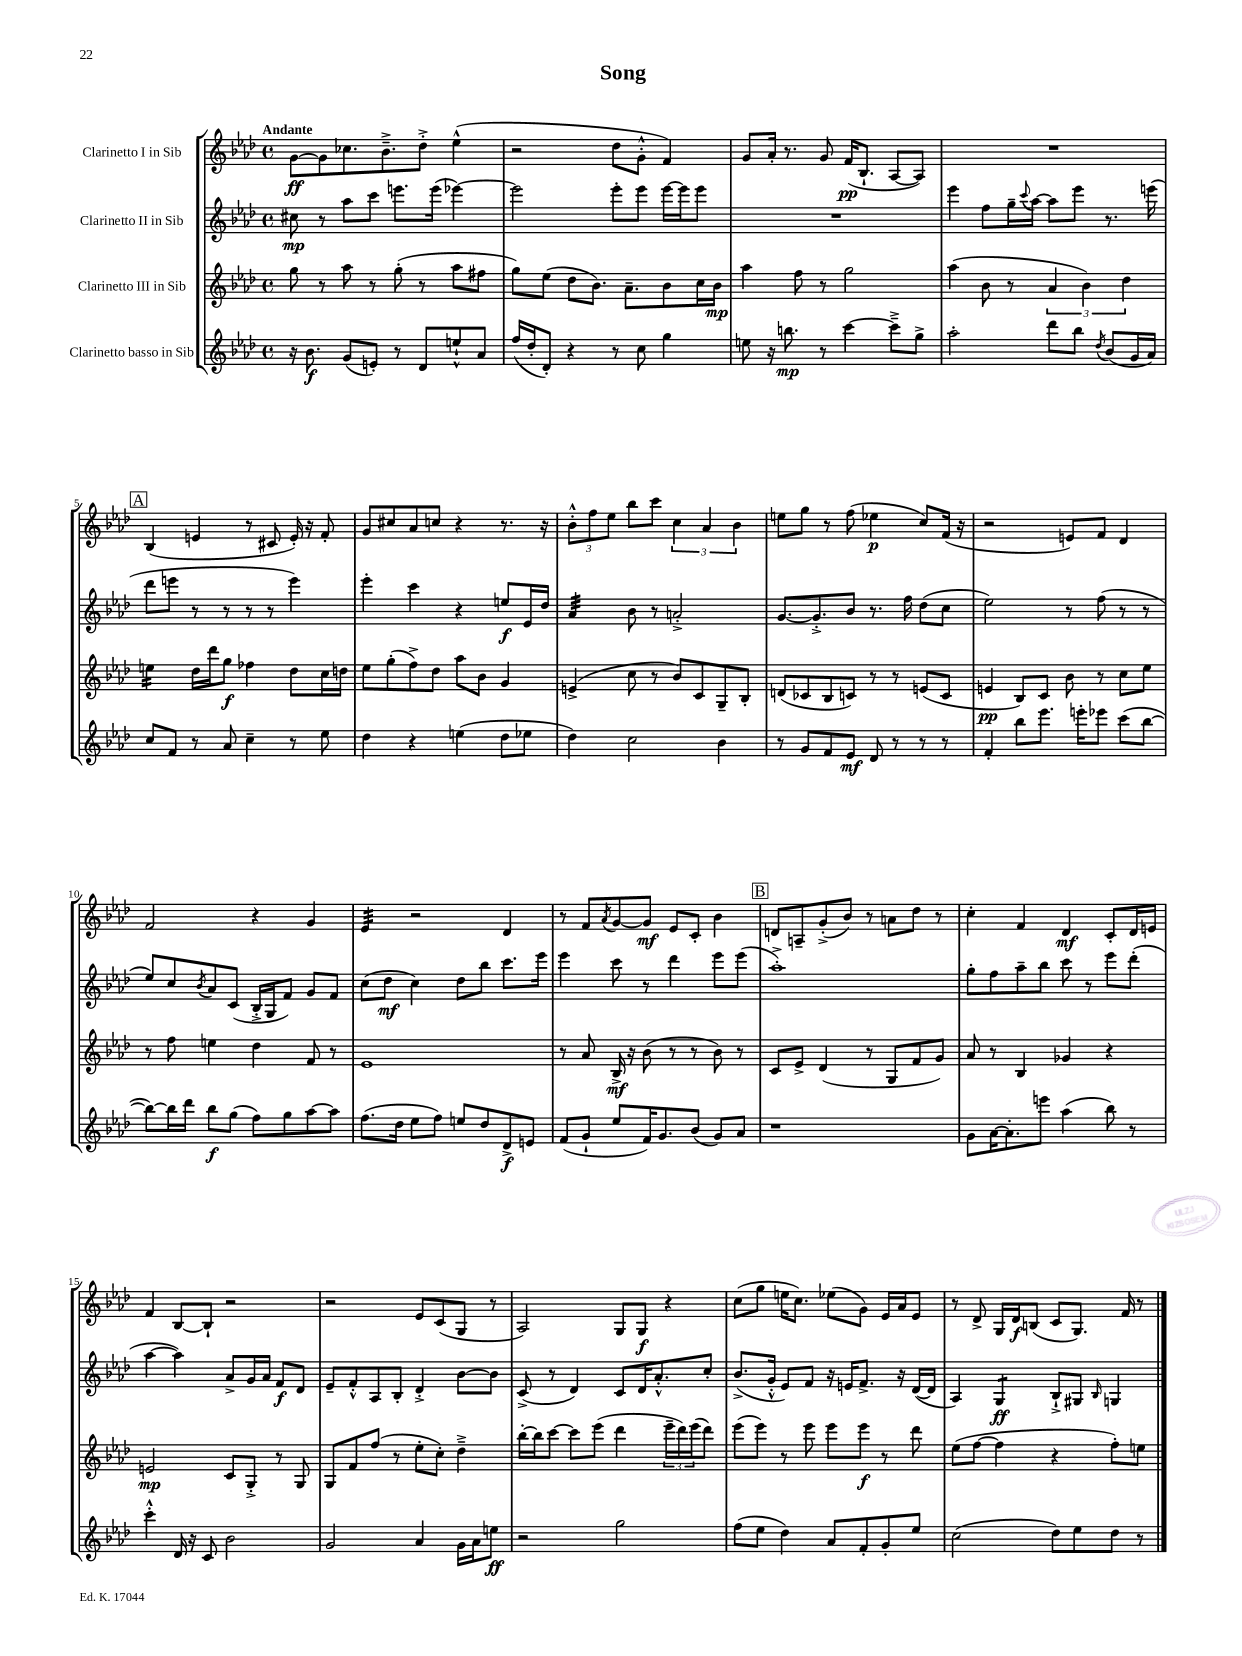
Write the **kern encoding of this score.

**kern	**kern	**kern	**kern
*staff4	*staff3	*staff2	*staff1
*clefG2	*clefG2	*clefG2	*clefG2
*k[b-e-a-d-]	*k[b-e-a-d-]	*k[b-e-a-d-]	*k[b-e-a-d-]
*M4/4	*M4/4	*M4/4	*M4/4
*met(c)	*met(c)	*met(c)	*met(c)
16r	8gg	8cc#	[8g
8.b-	.	.	.
.	8r	8r	8g]
(8g	8aa-	8aa-	8.cc-
8e')	8r	8ccc	.
.	.	.	8.b-~^
8r	(8gg'	8.eee	.
8d-	8r	.	8dd-'^
.	.	(16eee	.
8ee`^^	8aa-	[4eee-)	(4ee-^^
8a-	8ff#	.	.
=	=	=	=
(16ff	8gg)	2eee-]	2r
16dd-'	.	.	.
8d-')	(8ee-	.	.
4r	8dd-	.	.
.	8.b-)	.	.
8r	.	8eee-'	8dd-
.	8.a-~	.	.
8cc	.	8eee-	8g'^^
4gg	8b-	[16eee-	4f)
.	.	16eee-]	.
.	16cc	8eee-	.
.	16b-	.	.
=	=	=	=
8ee	4aa-	1r	8g
16r	.	.	16a-'
8.bb	.	.	8.r
.	8ff	.	.
8r	8r	.	8g
[4ccc	2gg	.	(16f
.	.	.	8.B-`
8ccc~^]	.	.	[8A-
8gg^	.	.	8A-])
=	=	=	=
2aa-'	(4aa-	4eee-	1r
.	8b-	8ff	.
.	8r	16gg~	.
.	.	8qqccc	.
.	.	[16aa-	.
8ddd-	6a-	8aa-]	.
8bb-	.	8eee-	.
.	6b-)	.	.
8qdd-	.	.	.
(8b-	.	8.r	.
.	6dd-	.	.
16g	.	.	.
16a-)	.	(16eee	.
=	=	=	=
8cc	4ee	8ddd-	(4B-
8f	.	8eee	.
8r	16dd-	8r	4e
.	16ddd-	.	.
8a-	8gg	8r	.
4cc~	4ff-	8r	8r
.	.	8r	8c#
8r	8dd-	4eee)	16e')
.	.	.	16r
8ee-	16cc	.	8f'
.	16dd	.	.
=	=	=	=
4dd-	8ee-	4eee-'	8g
.	(8gg'	.	8cc#
4r	8ff^)	4ccc	8a-
.	8dd-	.	8cc
(4ee	8aa-	4r	4r
.	8b-	.	.
8dd-	4g	8ee	8.r
8ee-	.	16e-	.
.	.	16dd-	16r
=	=	=	=
4dd-)	(4e^	4a-	12b-'^^
.	.	.	12ff
.	.	.	12ee-
2cc	8cc	8b-	8bb-
.	8r	8r	8ccc
.	8b-)	2a'^	6cc
.	8c	.	.
.	.	.	6a-
4b-	8G~	.	.
.	.	.	6b-
.	8B-'	.	.
=	=	=	=
8r	(8d	[8.g	8ee
8g	8c-	.	8gg
.	.	8.g'^]	.
8f	8B-	.	8r
8e-	8c)	8b-	(8ff
8d-	8r	8.r	4ee-
8r	8r	.	.
.	.	16ff	.
8r	(8e	(8dd-	8cc)
8r	8c	8cc	(16f
.	.	.	16r
=	=	=	=
4f'	4e	2ee-)	2r
8bb-	8B-)	.	.
8.eee-	8c	.	.
.	8b-	8r	8e)
16eee'	.	.	.
8eee-	8r	(8ff	8f
(8ccc	8cc	8r	4d-
[8bb-	8ee-	8r	.
=	=	=	=
8bb-_)	8r	8ee-)	2f
16bb-]	8ff	8cc	.
16ddd-	.	.	.
.	.	8qb-	.
8bb-	4ee	8a-	.
(8gg	.	(8c	.
8ff)	4dd-	16B-'^	4r
.	.	16G	.
8gg	.	8f)	.
[8aa-	8f	8g	4g
8aa-]	8r	8f	.
=	=	=	=
(8.ff	1e-	(8cc	4e-
.	.	8dd-	.
16dd-	.	.	.
8ee-	.	4cc)	2r
8ff)	.	.	.
8ee	.	8dd-	.
8dd-	.	8bb-	.
8d-^	.	8.ccc	4d-
8e	.	.	.
.	.	16eee-	.
=	=	=	=
(8f	8r	4eee-	8r
8g`	8a-	.	8f
.	.	.	8qa-
8ee-	16B-^	8ccc	[8g
.	16r	.	.
16f)	(8b-	8r	8g]
8.g	.	.	.
.	8r	4ddd-	8e-
(8b-	8r	.	8c'
8g)	8b-)	8eee-	4b-
8a-	8r	(8eee-	.
=	=	=	=
1r	8c	1aa-'^)	8d
.	8e-^	.	8A~
.	(4d-	.	(8g'^
.	.	.	8b-)
.	8r	.	8r
.	8G	.	8a
.	8f	.	8dd-
.	8g)	.	8r
=	=	=	=
8g	8a-	8gg'	4cc'
[16a-	8r	8ff	.
8.a-']	.	.	.
.	4B-	8aa-~	4f
8eee	.	8bb-	.
(4aa-	4g-	8ccc	4d-
.	.	8r	.
8bb-)	4r	8eee-	8c'
8r	.	(8ddd-'	16d-
.	.	.	16e
=	=	=	=
4ccc'^^	2e	[4aa-	4f
16d-	.	4aa-])	[8B-
16r	.	.	.
8c	.	.	8B-`]
2b-	8c	8a-^	2r
.	8G'^	16g	.
.	.	16a-	.
.	8r	8f	.
.	8G	8d-	.
=	=	=	=
2g	8G	8e-~	2r
.	8f	8f'^^	.
.	(8ff	8A-	.
.	8r	8B-'	.
4a-	8ee-'	4d-'^	8e-
.	8cc')	.	(8c
16g	4dd-~^	[8b-	8G
16a-	.	.	.
8ee	.	8b-]	8r
=	=	=	=
2r	[16bb-'	(8c^	2A-)
.	16bb-]	.	.
.	[8ccc	8r	.
.	8ccc]	4d-)	.
.	(8eee-	.	.
2gg	4ddd-	8c	8G
.	.	16d-	8G
.	.	8.a-'^^	.
.	24eee-~	.	4r
.	24ddd-)	.	.
.	(24eee-	.	.
.	8ddd-)	8cc'	.
=	=	=	=
(8ff	(8eee-	(8.b-^	(8cc
8ee-	8eee-)	.	8gg
.	.	16g'^^	.
4dd-)	8r	8e-)	16ee
.	.	.	8.cc)
.	8eee-	8f	.
8a-	8eee-	16r	(8ee-
.	.	16e	.
8f'	8eee-	8.f^	8g)
8g'	8r	.	16e-
.	.	16r	16a-
8ee-	8ddd-	([16d-	8e-
.	.	16d-]	.
=	=	=	=
(2cc	(8ee-	4A-)	8r
.	[8ff	.	8d-^
.	4ff]	4G	16G
.	.	.	16d-
.	.	.	(8B
8dd-)	4r	8B-`^	8c
8ee-	.	8G#	8.G)
.	.	16qqB-	.
8dd-	8ff')	4G	.
.	.	.	16f
8r	8ee	.	8r
==	==	==	==
*-	*-	*-	*-
